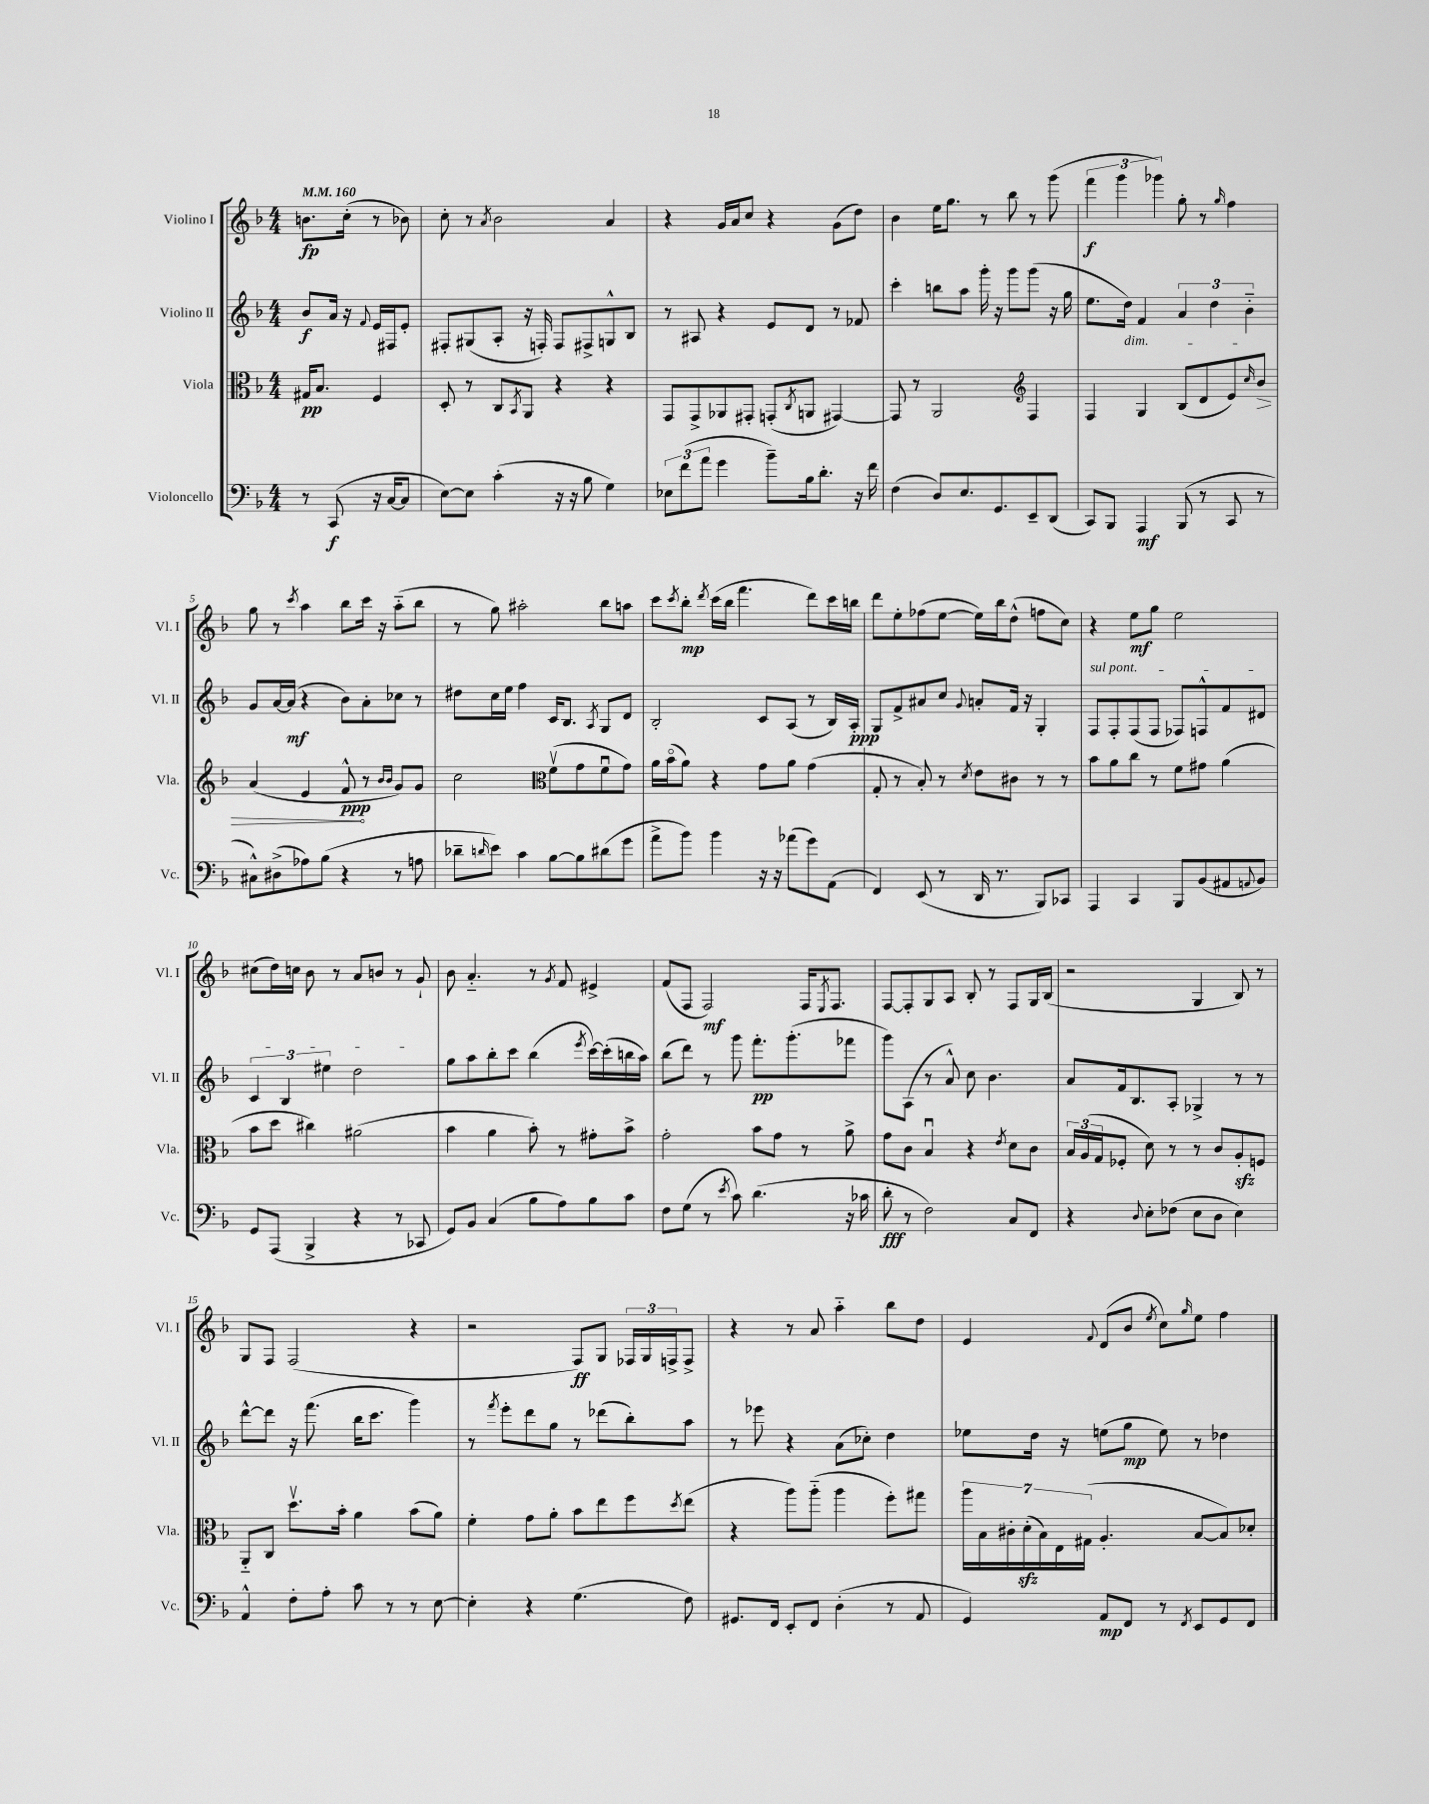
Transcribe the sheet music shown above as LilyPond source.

<<
\new StaffGroup <<
\new Staff = "s0" \with { instrumentName = "Violino I" shortInstrumentName = "Vl. I" } {
    \clef treble \key f \major \numericTimeSignature \time 4/4 \partial 2 \tempo 4 = 160
    b'8.\fp c''16-.( r8 bes'8) |
    c''8-. r8 \acciaccatura { a'8 } bes'2 a'4 |
    r4 g'16 a'16 c''8 r4 g'8( d''8) |
    bes'4 e''16 g''8. r8 bes''8 r8 g'''8( |
    \tuplet 3/2 { f'''4\f g'''4 ges'''4) } g''8-. r8 \grace { g''16 } f''4 |
    g''8 r8 \acciaccatura { c'''8 } a''4 bes''8 c'''16 r16 a''8-_( bes''8 |
    r8 g''8) ais''2-. bes''8 a''8 |
    c'''8 \acciaccatura { c'''8 } bes''8-.\mp \acciaccatura { d'''8 } c'''16( bes''16 f'''4. d'''8) c'''16 b''16 |
    d'''8 e''8-. fes''8( e''8~ e''16) bes''16 d''8-^( f''8 c''8) |
    r4 e''8\mf g''8 e''2 |
    cis''8( d''16) c''16 bes'8 r8 a'8 b'8 r8 g'8-! |
    bes'8 a'4.-_ r8 \acciaccatura { g'8 } f'8 eis'4-> |
    f'8( f8 f2\mf) f16 \acciaccatura { e8 } f8. |
    f8~ f8-. g8 a8 bes8-. r8 f8 g16 bes16( |
    r2 g4 bes8) r8 |
    g8 f8 f2( r4 |
    r2 f8\ff) g8 \tuplet 3/2 { fes16 g16 f16-> } f8-> |
    r4 r8 a'8 a''4-_ bes''8 d''8 |
    e'4 \appoggiatura { f'8 } d'8( bes'8 \acciaccatura { e''8 } c''8) \grace { g''16 } e''8 f''4 \bar "|." |
}
\new Staff = "s1" \with { instrumentName = "Violino II" shortInstrumentName = "Vl. II" } {
    \clef treble \key f \major \numericTimeSignature \time 4/4 \partial 2
    bes'8\f a'16 r16 \appoggiatura { f'8 } e'16 fis16 e'8-. |
    fis8-. gis8( a8-. r16 f16-.) f8 fis8-> g8-^ bes8 |
    r8 ais8 r4 e'8 d'8 r8 fes'8 |
    c'''4-. b''8 a''8 g'''16-. r16 g'''8 g'''8( r16 g''16 |
    e''8. d''16\dim) f'4 \tuplet 3/2 { a'4 d''4 bes'4-_\! } |
    g'8 a'16~ a'16\mf( r4 bes'8) a'8-. ces''8 r8 |
    dis''8 c''16 e''16 f''4 c'16 bes8. \acciaccatura { a8 } g8 d'8 |
    bes2-. c'8 a8( r8 bes16) a16-.\ppp |
    g8 f'8-> ais'8 c''8 \appoggiatura { g'8 } a'8-. f'16 r16 g4-. |
    \once \override TextSpanner.bound-details.left.text = \markup { \italic "sul pont." } f8\startTextSpan f8-. f8( f8 fes8) f8-^ f'8 dis'8 |
    \tuplet 3/2 { c'4 bes4 eis''4 } d''2\stopTextSpan |
    g''8 a''8 bes''8-. c'''8 bes''4( \acciaccatura { e'''8 } c'''16~) c'''16-.( b''16 a''16) |
    bes''8( d'''8) r8 g'''8 f'''8.-.\pp g'''8.-.( fes'''8 |
    g'''8) a8( r8 a'8-^) c''8 bes'4. |
    a'8 f'16 bes8. a8-. ges4-> r8 r8 |
    d'''8~-^ d'''8 r16 f'''8.( bes''16 c'''8. g'''4) |
    r8 \acciaccatura { f'''8 } e'''8-. d'''8 g''8 r8 des'''8( bes''8-.) a''8 |
    r8 ees'''8 r4 a'8( ces''8-.) d''4 |
    ees''8 d''16 r16 e''8( g''8\mp e''8) r8 des''4 \bar "|." |
}
\new Staff = "s2" \with { instrumentName = "Viola" shortInstrumentName = "Vla." } {
    \clef alto \key f \major \numericTimeSignature \time 4/4 \partial 2
    gis16\pp bes8. f4 |
    d8-. r8 c8 \acciaccatura { bes,8 } a,8 r4 r4 |
    g,8 g,8-> aes,8 gis,8-. g,8-.( \acciaccatura { c8 } a,8 gis,4~) |
    gis,8 r8 a,2 \clef treble f4 |
    f4 g4 bes8( d'8 e'8) \grace { c''16 } \once \override Hairpin.circled-tip = ##t bes'8\> |
    a'4( e'4 f'8-^\ppp\! r8 \grace { bes'16 bes'16 } g'8) g'8 |
    c''2 \clef alto f'8\upbow( g'8 f'8\downbow g'8) |
    a'16 bes'16\flageolet( a'8) r4 g'8 a'8 g'4( |
    g8-. r8 bes8-.) r8 \acciaccatura { d'8 } e'8 cis'8 r8 r8 |
    bes'8 a'8 c''8 r8 f'8 gis'8 a'4( |
    bes'8 d''8 cis''4) ais'2( |
    bes'4 a'4 bes'8-.) r8 gis'8-. bes'8-> |
    g'2-. bes'8 g'8 r8 a'8-> |
    g'8 c'8 bes4\downbow r4 \acciaccatura { e'8 } d'8 c'8 |
    \tuplet 3/2 { bes16 a16( g16 } fes8-. d'8) r8 r8 c'8 a8-.\sfz f8 |
    a,8-_ c8 d''8.\upbow bes'16-. a'4 bes'8( a'8) |
    f'4-. g'8 a'8-. bes'8 e''8 f''8 \acciaccatura { d''8 } e''8( |
    r4 a''8) a''8-_( a''4 f''8-.) gis''8 |
    \tuplet 7/4 { a''16 bes16 cis'16-. d'16-.\sfz( bes16) e16 gis16( } a4.-. bes8~ bes8) des'8-. \bar "|." |
}
\new Staff = "s3" \with { instrumentName = "Violoncello" shortInstrumentName = "Vc." } {
    \clef bass \key f \major \numericTimeSignature \time 4/4 \partial 2
    r8 c,8\f( r16 c16~ c8 |
    e8~) e8 c'4-.( r16 r16 bes8 g4) |
    \tuplet 3/2 { ees8 f'8( a'8 } g'4 bes'8--) bes16 d'8.-. r16 f'16 |
    f4( d8) e8. g,8. e,8-- d,8( |
    c,8) bes,,8 a,,4\mf bes,,8( r8 c,8 r8 |
    cis8-^) dis8->( aes8) bes8( r4 r8 a8 |
    des'8-- \grace { d'16 } e'8) c'4 bes8~ bes8 dis'8( g'8 |
    a'8-> bes'8) bes'4 r16 r16 aes'8( g'8) a,8( |
    f,4) e,8( r8 d,16 r8. bes,,8) ces,8 |
    a,,4 c,4 bes,,8 bes,8( ais,8 \appoggiatura { a,8 } bes,8) |
    g,8 a,,8( bes,,4-> r4 r8 ces,8 |
    g,8) bes,8 c4( bes8 a8) bes8 c'8 |
    f8 g8( r8 \acciaccatura { e'8 } c'8) d'4.( r16 ces'16 |
    d'8-.\fff r8 f2) c8 f,8 |
    r4 \appoggiatura { d8 } e8-. fes8( e8 d8 e4) |
    a,4-^ f8-. a8-. c'8 r8 r8 e8~ |
    e4-. r4 g4.( f8) |
    gis,8. f,16 e,8-. f,8 d4-.( r8 a,8 |
    g,4) a,8\mp f,8 r8 \acciaccatura { f,8 } e,8 g,8 f,8 \bar "|." |
}
>>
>>
